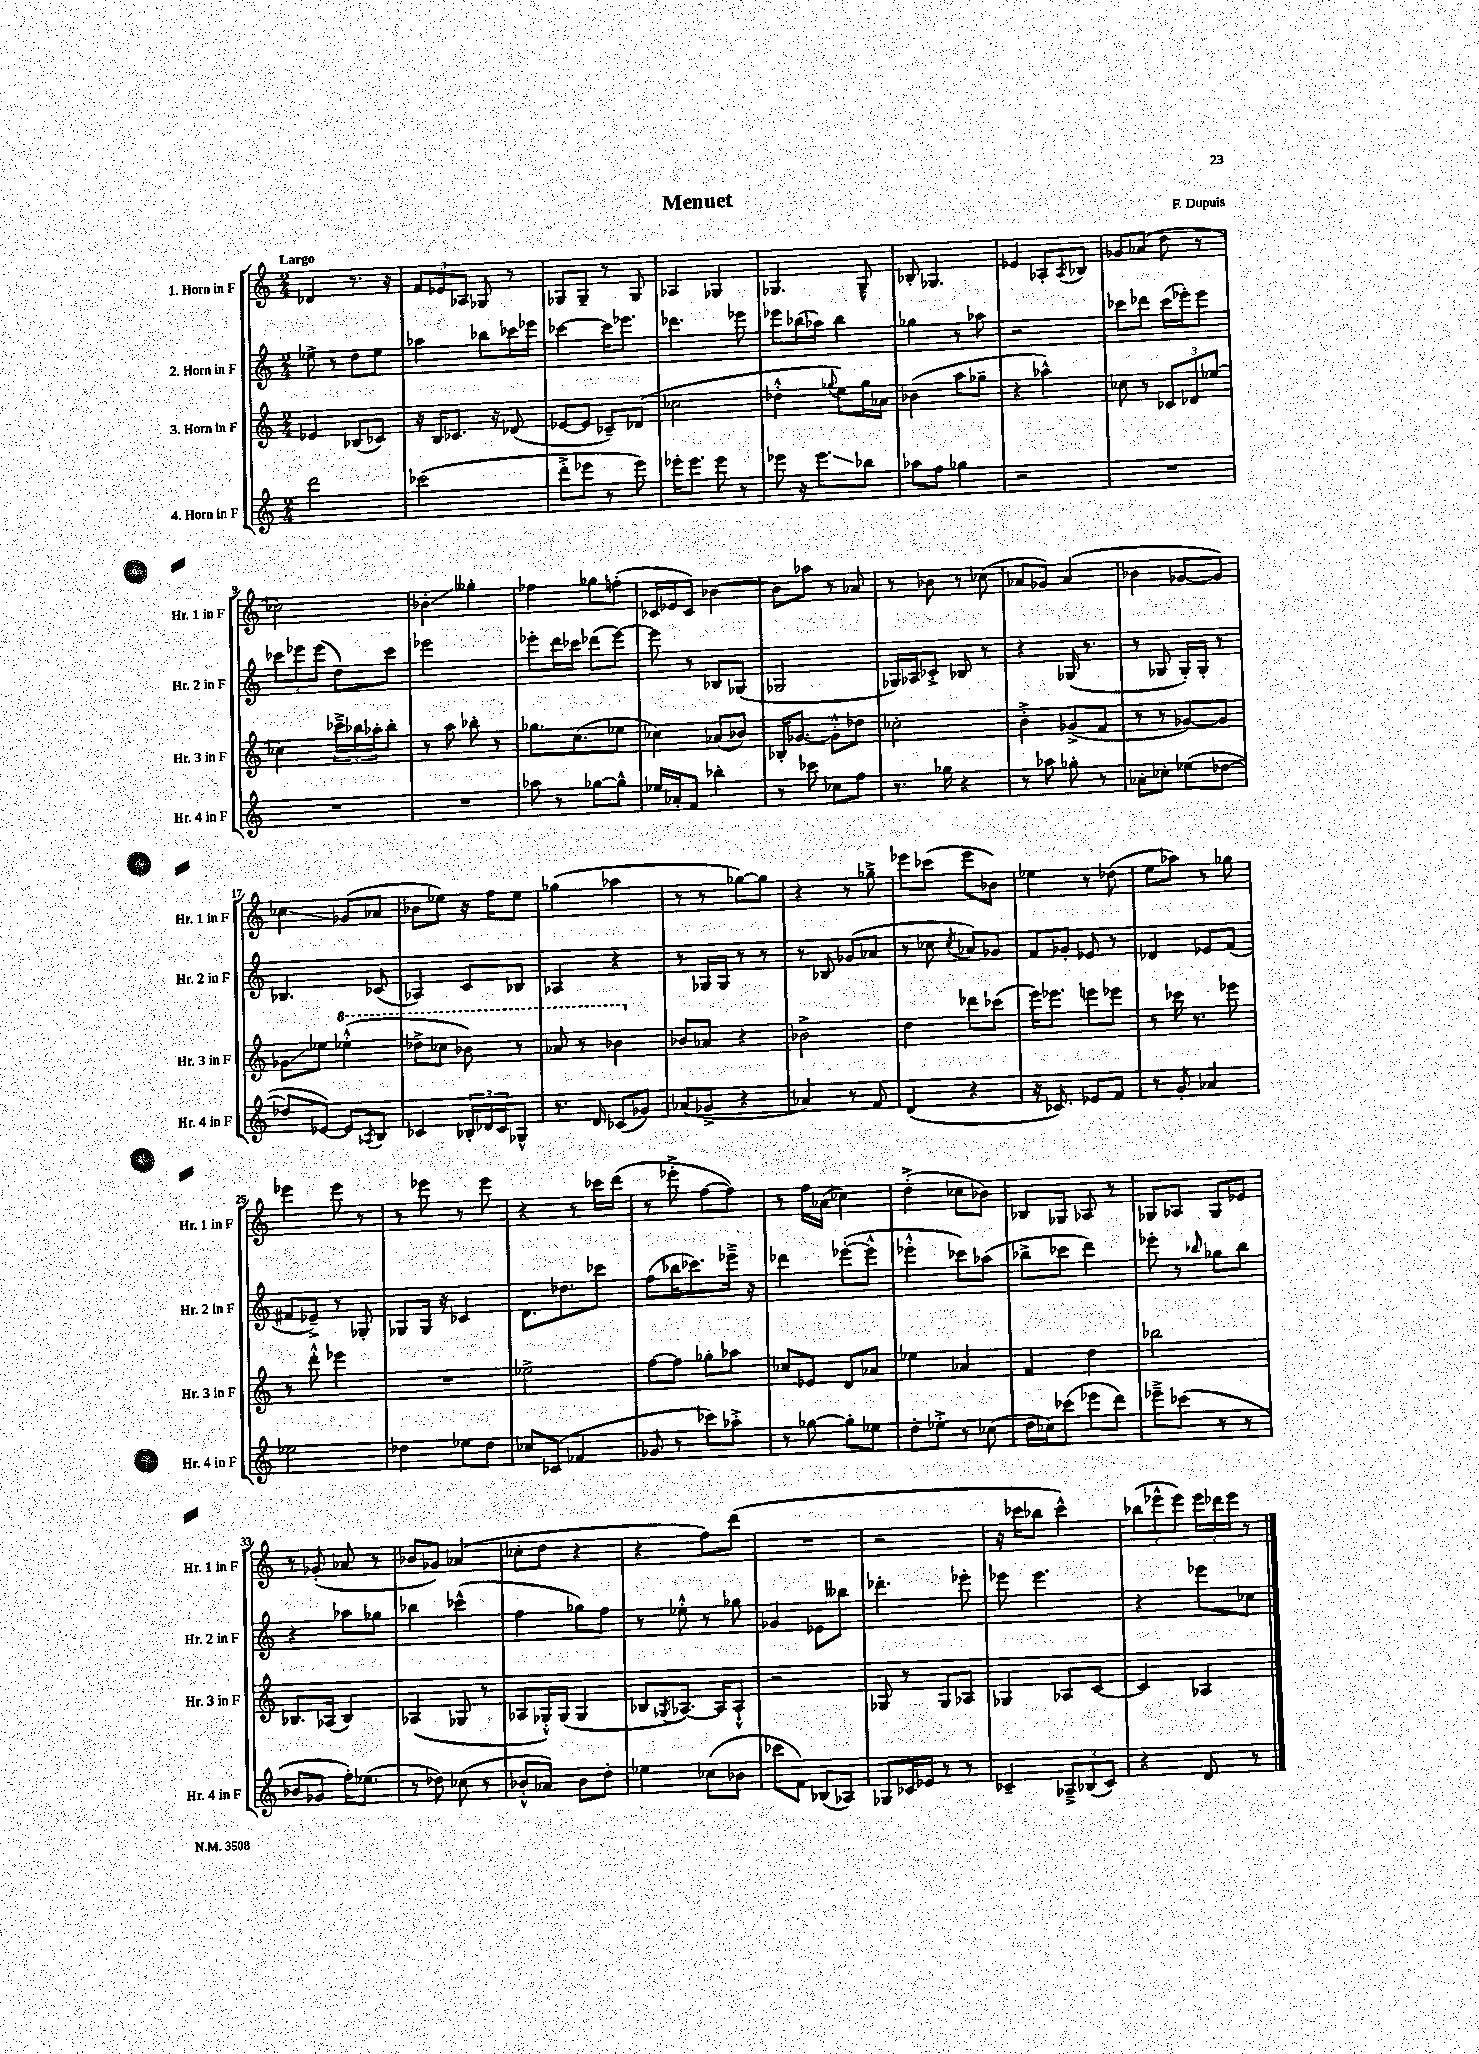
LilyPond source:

\header { title = "Menuet" composer = "F. Dupuis" }
<<
\new StaffGroup <<
\new Staff = "s0" \with { instrumentName = "1. Horn in F" shortInstrumentName = "Hr. 1 in F" } {
    \clef treble \key c \major \numericTimeSignature \time 2/4 \tempo "Largo"
    des'4 r8. r16 |
    \tuplet 3/2 { f'8 ees'8 aes8 } ges8 r8 |
    ges8 ges8-- r8 ges8 |
    aes4 ges4 |
    ges4. ges8---^ |
    bes8-. ges4. |
    ees'4 aes8-. \acciaccatura { aes8 } bes8 |
    ges'8 aes'8( d''8 r8 |
    ces''2) |
    bes'4-.\glissando geses''4-. |
    fes''4 ges''8 f''8-.( |
    ces'16 ees'16 ces'8) bes'4~ |
    bes'8 aes''8 r8 aes'8 |
    r8 bes'8 r8 ces''8( |
    aes'8 ges'8) aes'4( |
    bes'4 ges'8~ ges'8) |
    ces''4\glissando ges'8( aes'8 |
    bes'8 ees''8) r16 f''16 ees''8 |
    ges''4( aes''4 |
    r8 r8 ges''8~) ges''8 |
    r4 r8 ges''8---> |
    ees'''8 ces'''8( ees'''8 bes'8) |
    ees''4 r8 des''8( |
    e''8 aes''8) r8 ges''8 |
    ees'''4 ees'''8 r8 |
    r8 ees'''8 r8 ees'''8 |
    r4 r8 ces'''16 d'''16( |
    r8 ees'''8-.-> f''8~ f''8) |
    r8 f''16 aes'16( ces''4) |
    d''4-.->( ces''8 bes'8) |
    bes8 ges8 aes8 r8 |
    ges8 aes8 ges8 ees'8 |
    r8 ges'8-.( aes'8 r8 |
    bes'8 ges'8) aes'4( |
    ces''8-. d''8 r4 |
    r4 f''8) d'''8( |
    R2 |
    r2 |
    r16 ces'''16 bes''8 ces'''4-^) |
    \tuplet 3/2 { bes''8( ees'''8-^ ees'''8) } \tuplet 3/2 { ees'''16 des'''16 ees'''16 } r8 \bar "|." |
}
\new Staff = "s1" \with { instrumentName = "2. Horn in F" shortInstrumentName = "Hr. 2 in F" } {
    \clef treble \key c \major \numericTimeSignature \time 2/4
    ees''8-> r8 d''8 ees''8 |
    aes''4 bes''8 ces'''16 ees'''16 |
    ces'''4~ ces'''16 ees'''8. |
    des'''4. ees'''8 |
    ees'''8 bes''16( aes''16) bes''4 |
    ges''4 r8 aes''8 |
    r2 |
    ces'''8 des'''8 ces'''16( ees'''16-.) ees'''8 |
    \tuplet 3/2 { ces'''8 ees'''8 ees'''8( } d''8) ces'''8 |
    ees'''2 |
    ees'''8-. d'''16 ces'''16 des'''8( ees'''8~) |
    ees'''8 r8 bes8 ges8( |
    ges2 |
    ges16) aes16 ces'8-.-> bes8 r8 |
    r4 ges16( r8. |
    r8 ges8 ges16-.) ges16-. r8 |
    bes4. ces'8( |
    aes4) c'8 bes8 |
    aes4 r4 |
    r8 ges16 ges16 r8 r8 |
    r8 bes8 ges'8( aes'8 |
    r8 ces''8 \acciaccatura { ces''8 } aes'8) ges'8 |
    f'8 ges'8-. ees'8 r8 |
    des'4 ees'8 f'8( |
    fis'8 ees'8--->) r8 ges8-. |
    ges8 ges16 r16 ces'4 |
    d'8. des''8. ces'''8 |
    f''8( bes''16 ces'''8.) ees'''16---> r16 |
    des'''4 ees'''8~-.( ees'''8-^ |
    ees'''4-.-^ ces'''8) aes''8( |
    bes''8-> ces'''8 d'''4) |
    ees'''8-. r8 \grace { bes''16 } ges''8 bes''8 |
    r4 aes''8 ges''8 |
    bes''4 ces'''4-^( |
    f''4 ges''8) f''8 |
    r8 ees''8-.-^ r8 ges''8 |
    ges'4 ees'8 beses''8 |
    des'''4.-. ees'''8-. |
    ees'''8 ees'''4. |
    r4 ees'''8 ces''8 \bar "|." |
}
\new Staff = "s2" \with { instrumentName = "3. Horn in F" shortInstrumentName = "Hr. 3 in F" } {
    \clef treble \key c \major \numericTimeSignature \time 2/4
    ees'4 bes8( ces'8) |
    r16 b16 ces'8. r16 des'8( |
    ees'8~ ees'8 ces'8--) des'8( |
    ces''2 |
    des''4-.-^ \appoggiatura { ges''8 } e''8) ges''16 aes'16 |
    bes'4( a''8 ges''8-- |
    r4 aes''4-^) |
    ces''8 r8 \tuplet 3/2 { ces'8 des'8 ees''8( } |
    ces''4) \tuplet 3/2 { ces'''16---> bes''16 aes''16-. } bes''8-. |
    r8 a''8 bes''8-. r8 |
    ges''8. c''8.( ees''8 |
    ces''4) aes'8( bes'8) |
    bes16-. ges'8.~ ges'8-.-^ des''8 |
    ces''2-. |
    b'4-.-> ges'8->( f'8 |
    r8 r8 ges'8~) ges'8 |
    ges'8\glissando ees''8 \ottava #1 ees'''4-.-^( |
    des'''8-> ces'''8 bes''8) r8 |
    aes''8 r8 bes''4 \ottava #0 |
    bes'8 aes'8 r4 |
    bes'2-> |
    d''4 des'''8 ces'''8( |
    e'''16) ees'''8. e'''8 ees'''8 |
    r8 ces'''16 r8. ees'''8 |
    r8 d'''8-.-^ ees'''4 |
    R2 |
    ees''2-> |
    f''8~ f''8 ges''8-. aes''8 |
    ces''8 ees'8 d'8 aes'8 |
    ees''4 aes'4 |
    f'4 d''4 |
    bes''2 |
    bes8. aes16( bes4) |
    aes4( ges8 r8 |
    aes8 ges16-.-^) ges16( ges4 |
    bes8 \acciaccatura { ges8 } aes8.~) aes16 aes8-!-^ |
    r2 |
    ges8 r8 ges8 aes8 |
    ges4 aes8 c'8~ |
    c'4 aes4 \bar "|." |
}
\new Staff = "s3" \with { instrumentName = "4. Horn in F" shortInstrumentName = "Hr. 4 in F" } {
    \clef treble \key c \major \numericTimeSignature \time 2/4
    d'''2 |
    ces'''2( |
    d'''8-.-> ees'''8 r8 ees'''8) |
    ees'''16-. ees'''8. ees'''8 r8 |
    ees'''8 r16 ees'''8.\glissando bes''8 |
    aes''8 f''8 ges''4 |
    r2 |
    R2 |
    R2 |
    R2 |
    aes''8 r8 ges''8~ ges''8-^ |
    ees''16 aes'16-. f'8 bes''4-. |
    r8 ces'''8 ces''8 f''8 |
    r8. ges''16 r4 |
    r8 aes''8 ges''8-. r8 |
    aes'8-. ces''8-. ees''8( des''8~ |
    des''8 ees'8~) ees'8 \acciaccatura { aes8 } b8 |
    ces'4 \tuplet 3/2 { bes16-. des'16 ces'16 } ges8-^ |
    r8. d'16 ces'8( ges'8) |
    aes'8( ges'8-> r4 |
    aes'4) r8 f'8 |
    d'4( r4 |
    r16 ces'8.) ees'8 f'8 |
    r8 g'8-. aes'4 |
    ees''2 |
    des''4 ees''8 des''8 |
    ces''8 ces'8( fes'4 |
    ges'8 r8 ces'''8) aes''8-.-> |
    r8 ges''8~ ges''8-. ees''8 |
    d''8-. ees''8-.-> r8 ces''8( |
    d''16 ces''16) ces'''8( ees'''8 d'''8) |
    ees'''8---> ces'''8( r8 r8 |
    bes'8 ges'8 f''16-.) ees''8.( |
    r8 des''8) ces''8( r8 |
    bes'8-.-^ aes'8) bes'8 d''8-. |
    ees''4 ces''8( bes'8 |
    ces'''8 f'8) bes8( aes8) |
    ges8 ces'16 ees'16 r8 r8 |
    ces'4-- \tuplet 3/2 { aes8---> bes8( ces'8) } |
    r4 d'8 r8 \bar "|." |
}
>>
>>
